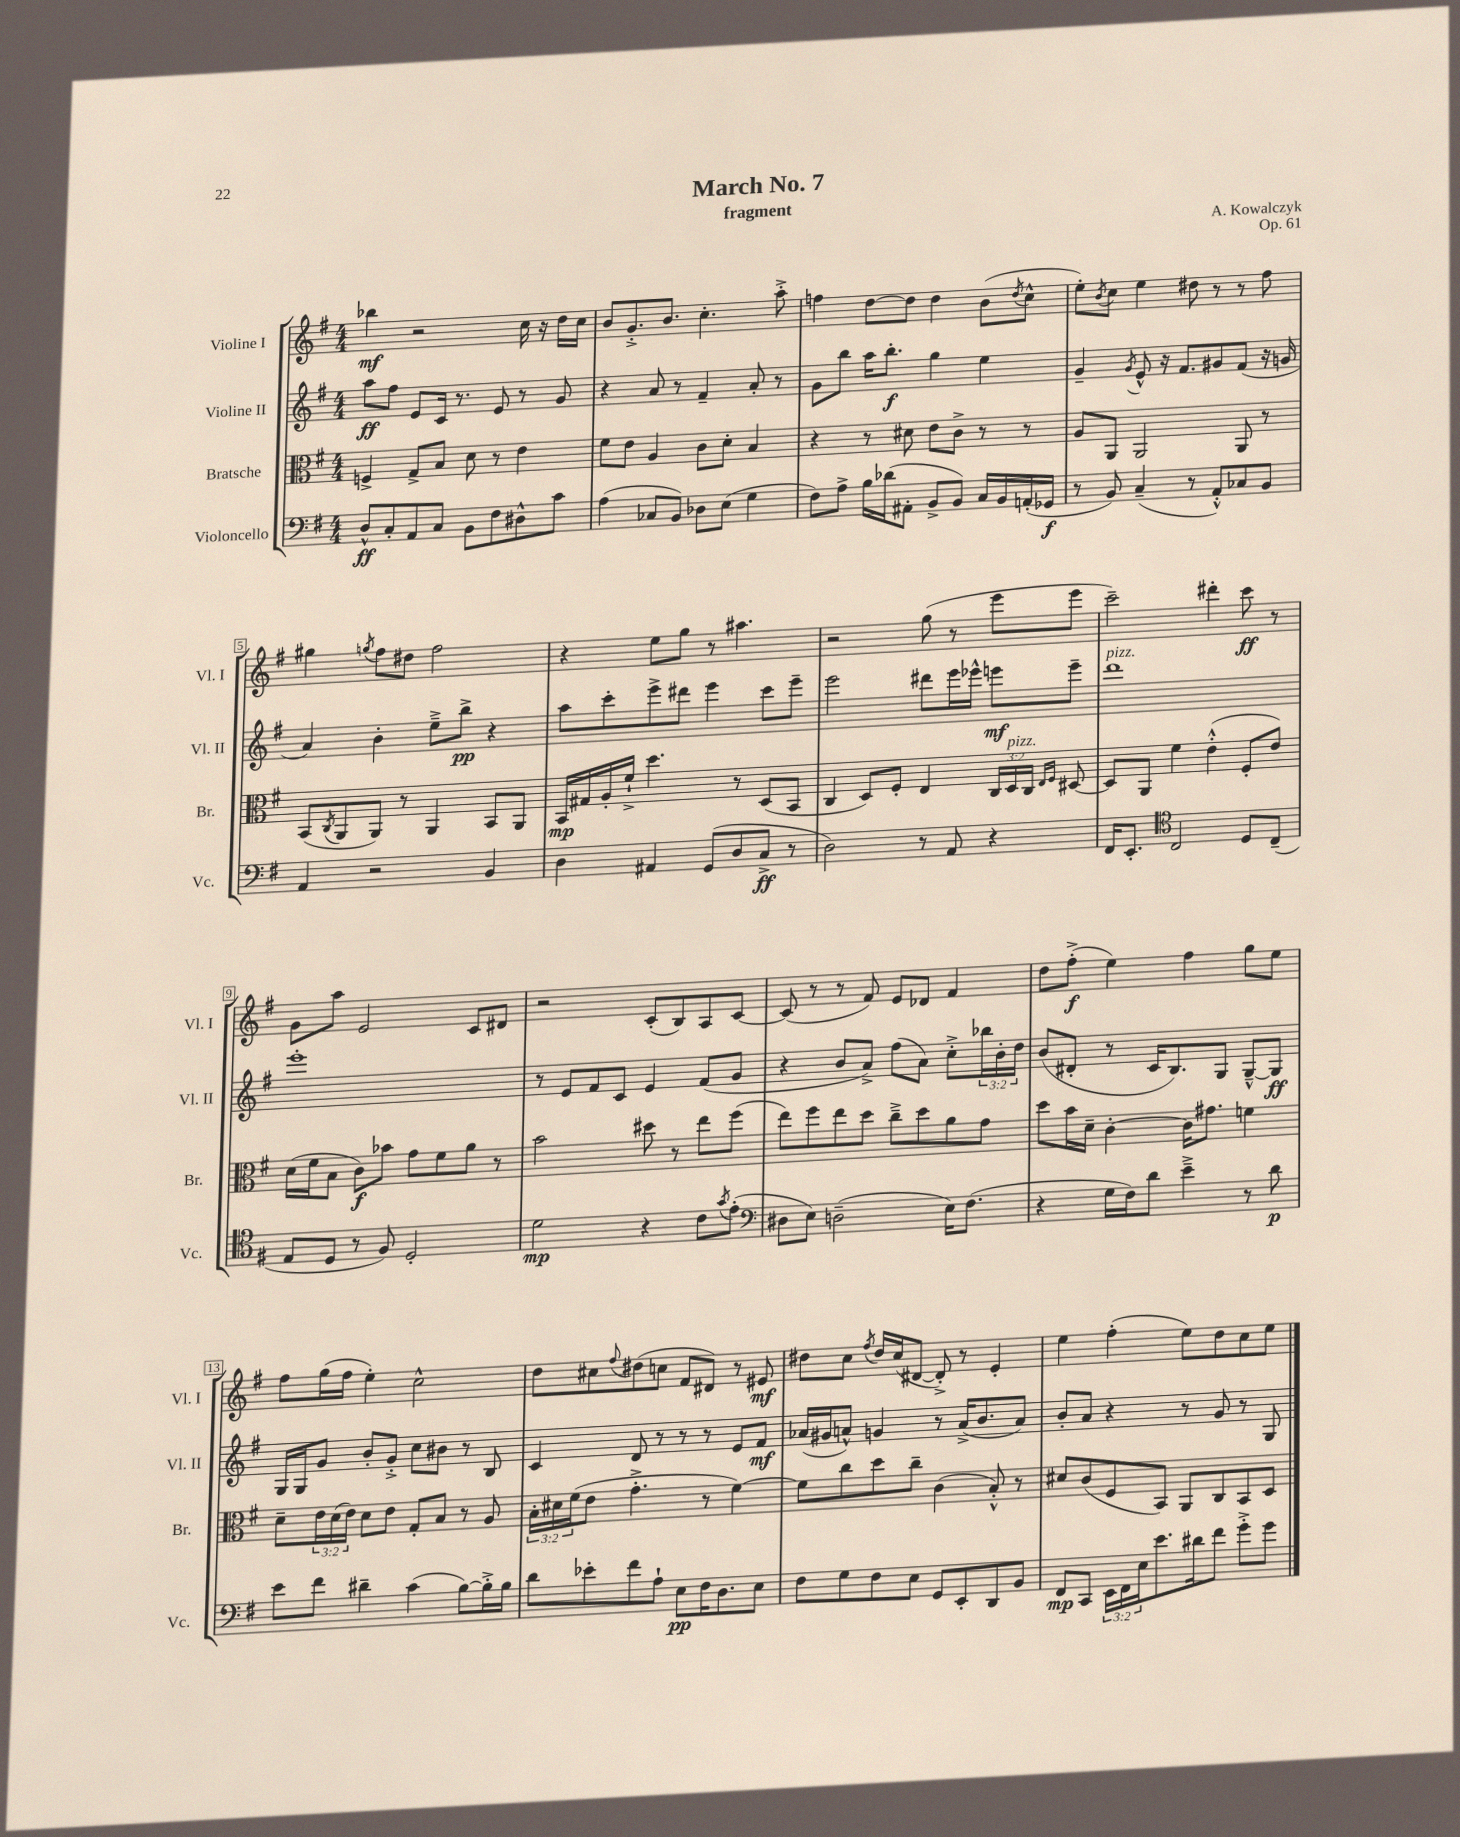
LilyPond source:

\header { title = "March No. 7" composer = "A. Kowalczyk" subtitle = "fragment" opus = "Op. 61" }
<<
\new StaffGroup <<
\new Staff = "s0" \with { instrumentName = "Violine I" shortInstrumentName = "Vl. I" } {
    \clef treble \key g \major \numericTimeSignature \time 4/4
    bes''4\mf r2 c''16 r16 d''16 c''16 |
    b'8 g'8.-.-> b'8. c''4.-. a''8-.-> |
    f''4 d''8~ d''8 d''4 b'8( \acciaccatura { d''8 } c''8-^ |
    e''8-.) \acciaccatura { b'8 } c''8 e''4 dis''8 r8 r8 fis''8 |
    gis''4 \acciaccatura { g''8 } fis''8 dis''8 fis''2 |
    r4 e''8 g''8 r8 ais''4. |
    r2 g''8( r8 e'''8 e'''8 |
    c'''2--) dis'''4-. c'''8\ff r8 |
    g'8 a''8 e'2 c'8 dis'8 |
    r2 c'8-.( b8) a8 c'8~ |
    c'8( r8 r8 fis'8) e'8 des'8 fis'4 |
    d''8 fis''8-.->\f( e''4) fis''4 g''8 e''8 |
    fis''8 g''16( fis''16 e''4-.) c''2-^ |
    d''8 cis''8 \appoggiatura { fis''8 } dis''8( c''8 fis'8 dis'8) r8 eis'8\mf |
    dis''8 c''8 \acciaccatura { fis''8 } dis''16 c''16( dis'8~ dis'8-.->) r8 e'4-. |
    e''4 fis''4-.( e''8) d''8 c''8 e''8 \bar "|." |
}
\new Staff = "s1" \with { instrumentName = "Violine II" shortInstrumentName = "Vl. II" } {
    \clef treble \key g \major \numericTimeSignature \time 4/4 \override Staff.TupletNumber.text = #tuplet-number::calc-fraction-text
    a''8\ff fis''8 e'8 c'16 r8. e'8 r8 g'8 |
    r4 a'8 r8 fis'4-- a'8-. r8 |
    g'8 b''8 a''16 b''8.-.\f g''4 e''4 |
    g'4-- \acciaccatura { g'8 } e'8-^ r16 fis'8. gis'8 fis'8( r16 g'16 |
    a'4) b'4-. e''8---> b''8->\pp r4 |
    a''8 c'''8-. e'''8-> dis'''8 e'''4 c'''8 e'''8-- |
    e'''2 dis'''8 e'''16 ees'''16-^ e'''8\mf e'''8-- |
    d'''1^\markup { \italic "pizz." } |
    e'''1-. |
    r8 e'8 fis'8 c'8 e'4 fis'8( g'8 |
    r4 b'8 a'8->) fis''8( a'8) c''8-.-> \tuplet 3/2 { bes''16 b'16-. d''16 } |
    b'8( dis'8-. r8 c'16 b8.) g8 g8~---^ g8\ff |
    g16 g16 g'8 b'8-. g'8-.-> c''8 bis'8 r8 b8 |
    c'4 d'8 r8 r8 r8 e'8 fis'8\mf |
    aes'16( gis'16 a'8-^) g'4 r8 a'16->( b'8. a'8) |
    b'8-. a'8 r4 r8 g'8 r8 g8 \bar "|." |
}
\new Staff = "s2" \with { instrumentName = "Bratsche" shortInstrumentName = "Br." } {
    \clef alto \key g \major \numericTimeSignature \time 4/4 \override Staff.TupletNumber.text = #tuplet-number::calc-fraction-text
    f4-> g8-> b8 d'8 r8 e'4 |
    fis'8 e'8 a4 c'8 d'8-. b4 |
    r4 r8 dis'8 e'8 c'8-> r8 r8 |
    a8 a,8 a,2 a,8 r8 |
    b,8( \acciaccatura { c8 } a,8 a,8) r8 a,4 b,8 a,8 |
    b,16\mp gis16 a16-. fis'16-!-> d''4. r8 d8( b,8 |
    c4 d8) fis8-. e4 \tuplet 3/2 { c16 d16^\markup { \italic "pizz." } c16 } \grace { e16 fis16 } dis8~ |
    dis8 a,8 fis'4 e'4-.-^( fis8-. e'8) |
    d'16( fis'16 b8 c'8\f) bes'8 g'8 fis'8 a'8 r8 |
    b'2 dis''8 r8 e''8 fis''8( |
    e''8) fis''8 e''8 d''8 c''8---> d''8 a'8 g'8 |
    d''8 b'16 d'16-- c'4~-. c'16 gis'8. f'4 |
    d'8-- \tuplet 3/2 { e'16 d'16( e'16) } d'8 e'8 g8-. b8 r8 a8 |
    \tuplet 3/2 { b16-. dis'16 fis'16( } e'8 g'4.-.-> r8 fis'4~) |
    fis'8 c''8 d''8 c''8-- c'4( b8-.-^) r8 |
    dis'8 c'8( fis8 b,8) a,8 c8 b,8 d8 \bar "|." |
}
\new Staff = "s3" \with { instrumentName = "Violoncello" shortInstrumentName = "Vc." } {
    \clef bass \key g \major \numericTimeSignature \time 4/4 \override Staff.TupletNumber.text = #tuplet-number::calc-fraction-text
    d8-^\ff c8-. a,8 c8 b,8 fis8 dis8-^ c'8 |
    a4( ces8 b,8) des8 e8( g4 |
    fis8) a8-> b16 des'16( ais,8-. b,8-> b,8) c16 b,16 a,16-.( ges,16\f |
    r8 b,8) c4--( r8 a,8-.-^) ces8 b,8 |
    a,4 r2 b,4 |
    d4 ais,4 g,8( d8 c8->\ff r8 |
    d2) r8 a,8 r4 |
    fis,16 e,8.-. \clef tenor c2 d8 c8--( |
    e8 d8 r8 fis8) d2-. |
    d'2\mp r4 c'8 \acciaccatura { g'8 } e'8-.( |
    \clef bass dis8 e8) d2--( e16) fis8.( |
    r4 g16 fis16) d'8 e'4---> r8 d'8\p |
    e'8 fis'8 dis'4-- c'4( b8~) b16-.-> b16 |
    d'8 ees'8-. fis'8 a8-! e8\pp fis16 d8. e8 |
    fis8 g8 fis8 e8 g,8 e,8-. d,8 b,8 |
    fis,8\mp c,8 \tuplet 3/2 { e,16 fis,16 e16 } e'8. dis'16 fis'8 g'8-.-> g'8 \bar "|." |
}
>>
>>
\layout { \context { \Score \override BarNumber.stencil = #(make-stencil-boxer 0.1 0.3 ly:text-interface::print) } }
